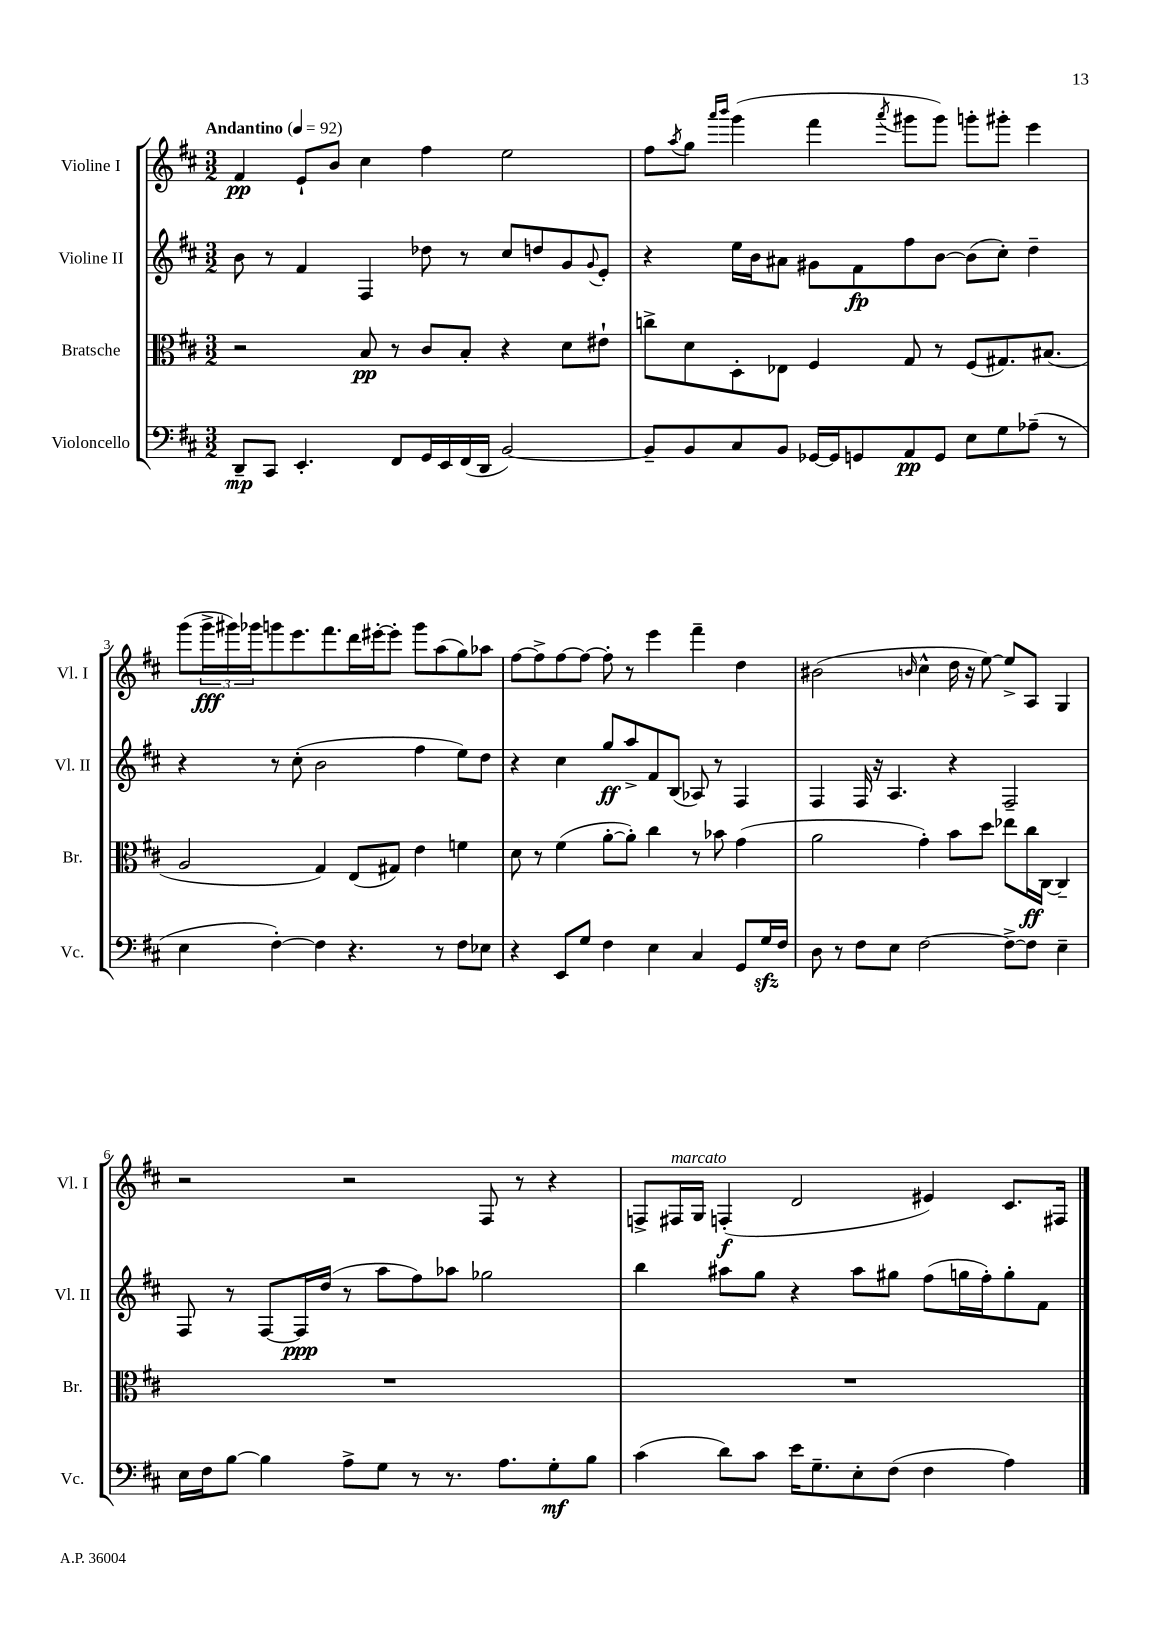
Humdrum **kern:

**kern	**dynam	**kern	**dynam	**kern	**dynam	**kern	**dynam
*part4	*part4	*part3	*part3	*part2	*part2	*part1	*part1
*staff4	*staff4	*staff3	*staff3	*staff2	*staff2	*staff1	*staff1
*I"Violoncello	*	*I"Bratsche	*	*I"Violine II	*	*I"Violine I	*
*I'Vc.	*	*I'Br.	*	*I'Vl. II	*	*I'Vl. I	*
*clefF4	*	*clefC3	*	*clefG2	*	*clefG2	*
*k[f#c#]	*	*k[f#c#]	*	*k[f#c#]	*	*k[f#c#]	*
*M3/2	*	*M3/2	*	*M3/2	*	*M3/2	*
*MM92	*	*MM92	*	*MM92	*	*MM92	*
=1	=1	=1	=1	=1	=1	=1	=1
!	!	!	!	!	!	!LO:TX:a:B:t=Andantino	!
8DD~/L	mp	2r	.	8b\	.	4f#/	pp
8CC#/J	.	.	.	8r	.	.	.
4.EE'/	.	.	.	4f#/	.	8e`/L	.
.	.	.	.	.	.	8b/J	.
.	.	8B/	pp	4F#/	.	4cc#\	.
8FF#/L	.	8r	.	.	.	.	.
16GG/L	.	8c#/L	.	8dd-X\	.	4ff#\	.
16EE/	.	.	.	.	.	.	.
(16FF#/	.	8B'/J	.	8r	.	.	.
16DD/JJ	.	.	.	.	.	.	.
[2BB/)	.	4r	.	8cc#/L	.	2ee\	.
.	.	.	.	8ddn/	.	.	.
.	.	8d\L	.	8g/	.	.	.
.	.	.	.	8qqg/	.	.	.
.	.	8e#X`\J	.	8e'/J	.	.	.
=2	=2	=2	=2	=2	=2	=2	=2
8BB~/L]	.	8ccn^\L	.	4r	.	8ff#\L	.
.	.	.	.	.	.	8qaa/	.
8BB/	.	8d\	.	.	.	8gg\J	.
.	.	.	.	.	.	16qqaaa/LL	.
.	.	.	.	.	.	16qqbbb/JJ	.
8C#/	.	8D'\	.	16ee\LL	.	(4ggg\	.
.	.	.	.	16b\J	.	.	.
8BB/J	.	8E-X\J	.	8a#X\J	.	.	.
[16GG-X/LL	.	4F#/	.	8g#X\L	.	4fff#\	.
16GG-/J]	.	.	.	.	.	.	.
8GGn/	.	.	.	8f#\	fp	.	.
.	.	.	.	.	.	8qaaa/	.
8AA/	pp	8G/	.	8ff#\	.	8ggg#X\L	.
8GG/J	.	8r	.	[8b\J	.	8ggg#\J)	.
8E\L	.	(8F#/L	.	(8b\L]	.	8gggn'\L	.
8G\	.	8.G#X/)	.	8cc#'\J)	.	8ggg#X'\J	.
(8A-X~\J	.	.	.	4dd~\	.	4eee\	.
.	.	(8.B#X/J	.	.	.	.	.
8r	.	.	.	.	.	.	.
!!LO:LB:g=z
=3	=3	=3	=3	=3	=3	=3	=3
4E\	.	2A/	.	4r	.	(8ggg\L	.
.	.	.	.	.	.	24ggg^\L	fff
.	.	.	.	.	.	24ggg#X\)	.
.	.	.	.	.	.	24ggg-X\J	.
[4F#'\)	.	.	.	8r	.	8gggn\	.
.	.	.	.	(8cc#'\	.	8.eee\	.
4F#\]	.	4G/)	.	2b\	.	.	.
.	.	.	.	.	.	8.fff#\	.
4.r	.	(8E/L	.	.	.	16ddd\L	.
.	.	.	.	.	.	[16eee#X'\J	.
.	.	8G#X/J)	.	.	.	8eee#'\J]	.
.	.	4e\	.	4ff#\	.	8ggg\L	.
8r	.	.	.	.	.	(8aa\	.
8F#\L	.	4fn\	.	8ee\L)	.	8gg\)	.
8E-X\J	.	.	.	8dd\J	.	8aa-X\J	.
=4	=4	=4	=4	=4	=4	=4	=4
4r	.	8d\	.	4r	.	[8ff#\L	.
.	.	8r	.	.	.	8ff#^\]	.
8EE/L	.	(4f#\	.	4cc#\	.	[8ff#\	.
8G/J	.	.	.	.	.	8ff#\J_	.
4F#\	.	[8a'\L	.	8gg/L	ff	8ff#'\]	.
.	.	8a'\J])	.	8aa^/	.	8r	.
4E\	.	4cc#\	.	8f#/	.	4eee\	.
.	.	.	.	(8B/J	.	.	.
4C#/	.	8r	.	8A-X/)	.	4fff#~\	.
.	.	8b-X\	.	8r	.	.	.
8GG/L	.	(4g\	.	4F#/	.	4dd\	.
16Gzz/L	.	.	.	.	.	.	.
16F#/JJ	.	.	.	.	.	.	.
=5	=5	=5	=5	=5	=5	=5	=5
8D\	.	2a\	.	4F#/	.	(2b#X\	.
8r	.	.	.	.	.	.	.
8F#\L	.	.	.	16F#/	.	.	.
.	.	.	.	16r	.	.	.
8E\J	.	.	.	4.A/	.	.	.
.	.	.	.	.	.	16qqbn/	.
[2F#\	.	4g'\)	.	.	.	4cc#^^\	.
.	.	8b\L	.	4r	.	16dd\	.
.	.	.	.	.	.	16r	.
.	.	8dd\J	.	.	.	[8ee\)	.
8F#^\L_	.	8ee-X\L	.	2F#~/	.	8ee^/L]	.
8F#\J]	.	16cc#\L	ff	.	.	8A/J	.
.	.	[16C#\JJ	.	.	.	.	.
4E~\	.	4C#~/]	.	.	.	4G/	.
!!LO:LB:g=z
=6	=6	=6	=6	=6	=6	=6	=6
16E\LL	.	1.r	.	8F#/	.	2r	.
16F#\J	.	.	.	.	.	.	.
[8B\J	.	.	.	8r	.	.	.
4B\]	.	.	.	[8F#/L	.	.	.
.	.	.	.	16F#/L]	ppp	.	.
.	.	.	.	(16dd/JJ	.	.	.
8A^\L	.	.	.	8r	.	2r	.
8G\J	.	.	.	8aa\L	.	.	.
8r	.	.	.	8ff#\)	.	.	.
8.r	.	.	.	8aa-X\J	.	.	.
.	.	.	.	2gg-X\	.	8F#/	.
8.A\L	.	.	.	.	.	.	.
.	.	.	.	.	.	8r	.
8G'\	mf	.	.	.	.	4r	.
8B\J	.	.	.	.	.	.	.
=7	=7	=7	=7	=7	=7	=7	=7
(4c#\	.	1.r	.	4bb\	.	8Fn^/L	.
!	!	!	!	!	!	!LO:TX:a:i:t=marcato	!
.	.	.	.	.	.	16F#X/L	.
.	.	.	.	.	.	16G/JJ	.
8d\L)	.	.	.	8aa#X\L	.	(4Fn'/	f
8c#\J	.	.	.	8gg\J	.	.	.
16e\KL	.	.	.	4r	.	2d/	.
8.G~\	.	.	.	.	.	.	.
8E'\	.	.	.	8aa#\L	.	.	.
(8F#\J	.	.	.	8gg#X\J	.	.	.
4F#\	.	.	.	(8ff#\L	.	4e#X/)	.
.	.	.	.	16ggn\L	.	.	.
.	.	.	.	16ff#'\J)	.	.	.
4A\)	.	.	.	8gg'\	.	8.c#/L	.
.	.	.	.	8f#\J	.	.	.
.	.	.	.	.	.	16F#X/Jk	.
==	==	==	==	==	==	==	==
*-	*-	*-	*-	*-	*-	*-	*-
